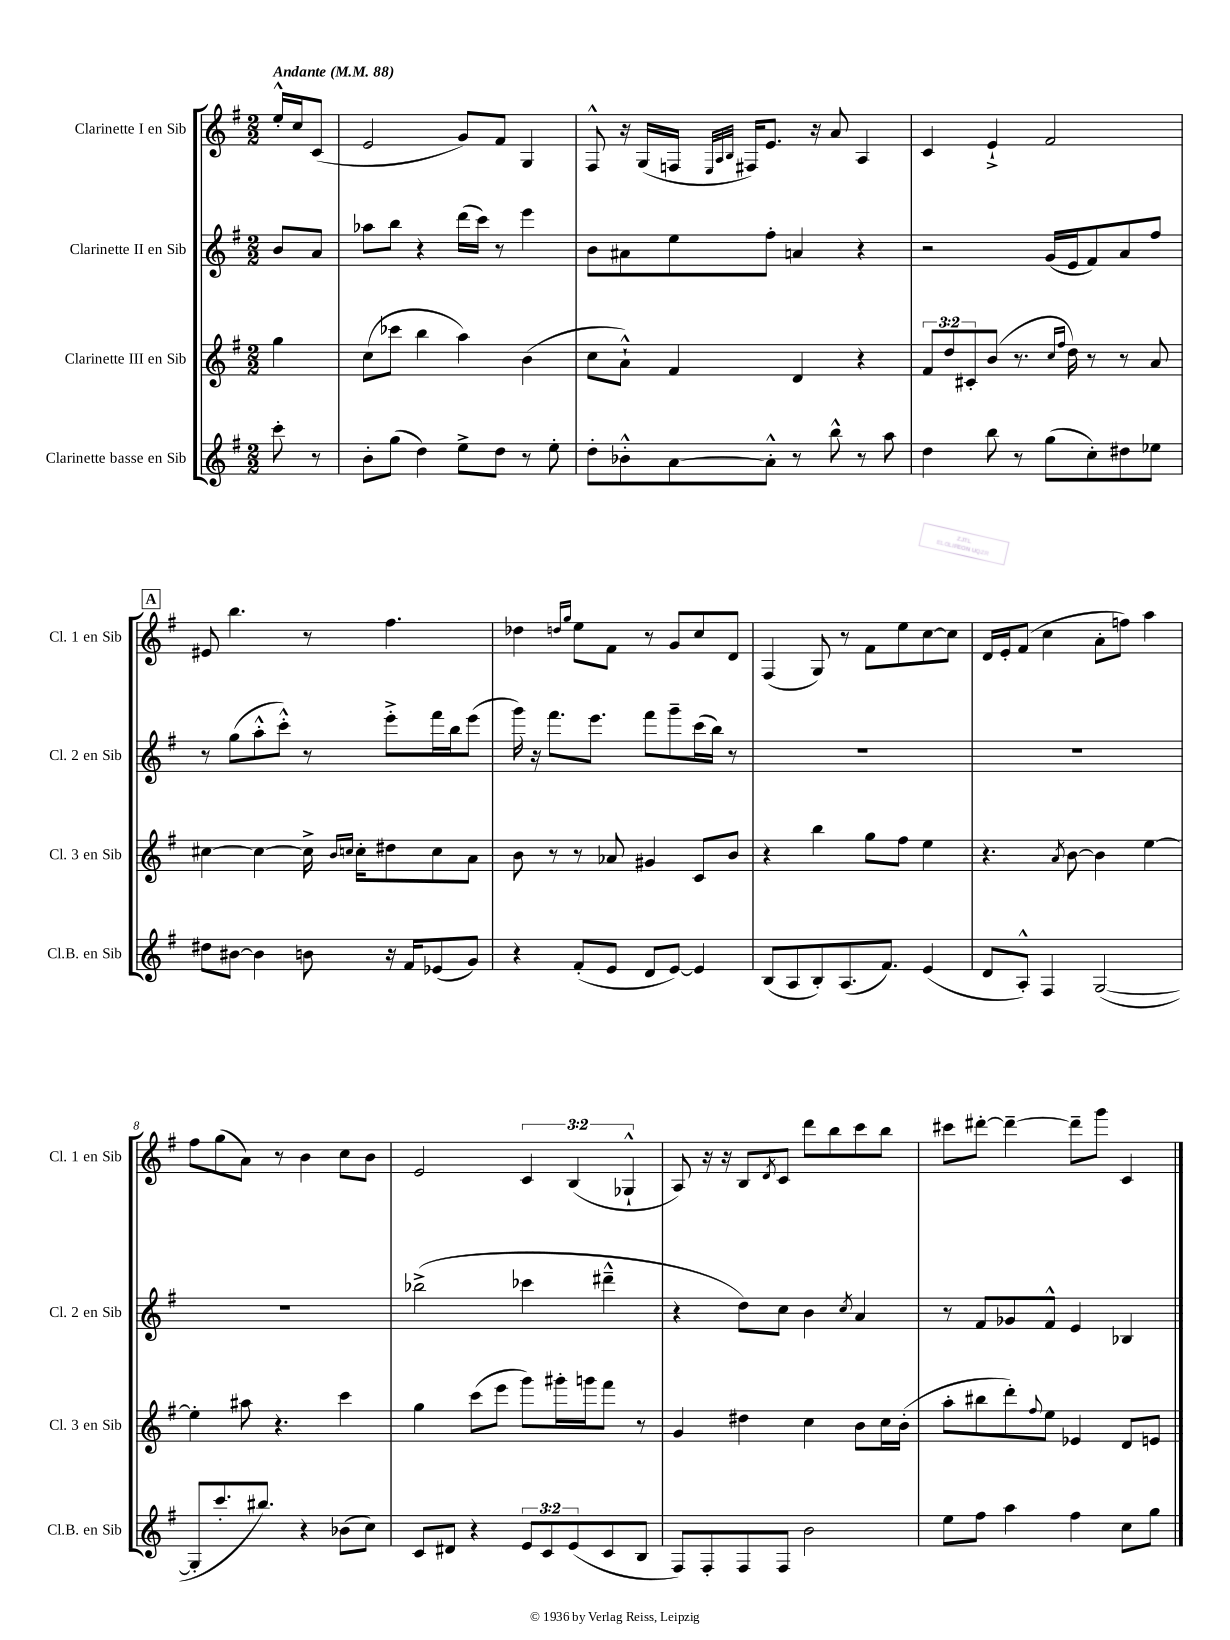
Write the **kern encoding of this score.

**kern	**kern	**kern	**kern
*staff4	*staff3	*staff2	*staff1
*clefG2	*clefG2	*clefG2	*clefG2
*k[f#]	*k[f#]	*k[f#]	*k[f#]
*M2/2	*M2/2	*M2/2	*M2/2
*MM88	*MM88	*MM88	*MM88
8ccc'	4gg	8b	16ee'^^
.	.	.	16cc
8r	.	8a	(8c
=	=	=	=
8b'	(8cc	8aa-	2e
(8gg	8ccc-	8bb	.
4dd)	4bb	4r	.
8ee^	4aa)	(16ddd	8g)
.	.	16ccc)	.
8dd	.	8r	8f#
8r	(4b	4eee	4G
8ee'	.	.	.
=	=	=	=
8dd'	8cc	8b	8F#^^
8b-'^^	8a`^^)	8a#	16r
.	.	.	(16G
[8a	4f#	8ee	16F
.	.	.	32qqE
.	.	.	32qqA
.	.	.	32qqB
.	.	.	16F#)
8a'^^]	.	8ff#'	8.e
8r	4d	4a	.
.	.	.	16r
8bb^^	.	.	8a
8r	4r	4r	4A
8aa	.	.	.
=	=	=	=
4dd	12f#	2r	4c
.	12dd	.	.
.	12c#'	.	.
8bb	(8b	.	4e`^
8r	8.r	.	.
(8gg	.	(16g	2f#
.	16qqcc	.	.
.	16qqff#	.	.
.	16dd)	16e	.
8cc')	8r	8f#)	.
8dd#	8r	8a	.
8ee-	8a	8ff#	.
=	=	=	=
8dd#	[4cc#	8r	8e#
[8b#	.	(8gg	4.bb
4b#]	4cc#_	8aa'^^	.
.	.	8ccc'^^)	.
8b	16cc#^]	8r	8r
.	16qqb	.	.
.	16qqcc	.	.
.	16cc'	.	.
16r	8dd#	8eee'^	4.ff#
16f#	.	.	.
(8e-	8cc	16fff#	.
.	.	16bb	.
8g)	8a	(8eee	.
=	=	=	=
4r	8b	16ggg)	4dd-
.	.	16r	.
.	8r	8.fff#	.
.	.	.	16qqdd
.	.	.	16qqgg
(8f#'	8r	.	8ee
.	.	8.eee	.
8e	8a-	.	8f#
8d	4g#	8fff#	8r
[8e)	.	8ggg~	8g
4e]	8c	(16ccc	8cc
.	.	16bb)	.
.	8b	8r	8d
=	=	=	=
(8B	4r	1r	(4F#
8A	.	.	.
8B')	4bb	.	8G)
(8.A	.	.	8r
.	8gg	.	8f#
8.f#)	.	.	.
.	8ff#	.	8ee
(4e	4ee	.	[8cc
.	.	.	8cc]
=	=	=	=
8d	4.r	1r	16d
.	.	.	16e'
8A'^^)	.	.	(8f#
4F#	.	.	4cc
.	8qa	.	.
.	[8b	.	.
([2G	4b]	.	8a'
.	.	.	8ff)
.	[4ee	.	4aa
=	=	=	=
8G']	4ee']	1r	8ff#
8.ccc'	.	.	(8gg
.	8aa#	.	8a)
8.bb#)	.	.	.
.	4.r	.	8r
4r	.	.	4b
(8b-	4ccc	.	8cc
8cc)	.	.	8b
=	=	=	=
8c	4gg	(2bb-^	2e
8d#	.	.	.
4r	(8ccc	.	.
.	8eee	.	.
12e	8ggg)	4ccc-	6c
12c	.	.	.
.	16ggg#'	.	.
(12e	.	.	(6B
.	16ggg	.	.
8c	8fff#	4ddd#~^^	.
.	.	.	6G-`^^
8B	8r	.	.
=	=	=	=
8F#)	4g	4r	8A)
8F#'	.	.	16r
.	.	.	16r
8F#	4dd#	8dd)	8B
.	.	.	8qd
8F#	.	8cc	8c
2b	4cc	4b	8ddd
.	.	.	8bb
.	.	8qcc	.
.	8b	4a	8ccc
.	16cc	.	8bb
.	(16b'	.	.
=	=	=	=
8ee	8aa'	8r	8ccc#
8ff#	8bb#	8f#	[8ddd#'
4aa	8ddd')	8g-	4ddd#~_
.	8qqff#	.	.
.	8ee	8f#^^	.
4ff#	4e-	4e	8ddd#~]
.	.	.	8ggg
8cc	8d	4B-	4c
8gg	8e	.	.
==	==	==	==
*-	*-	*-	*-
